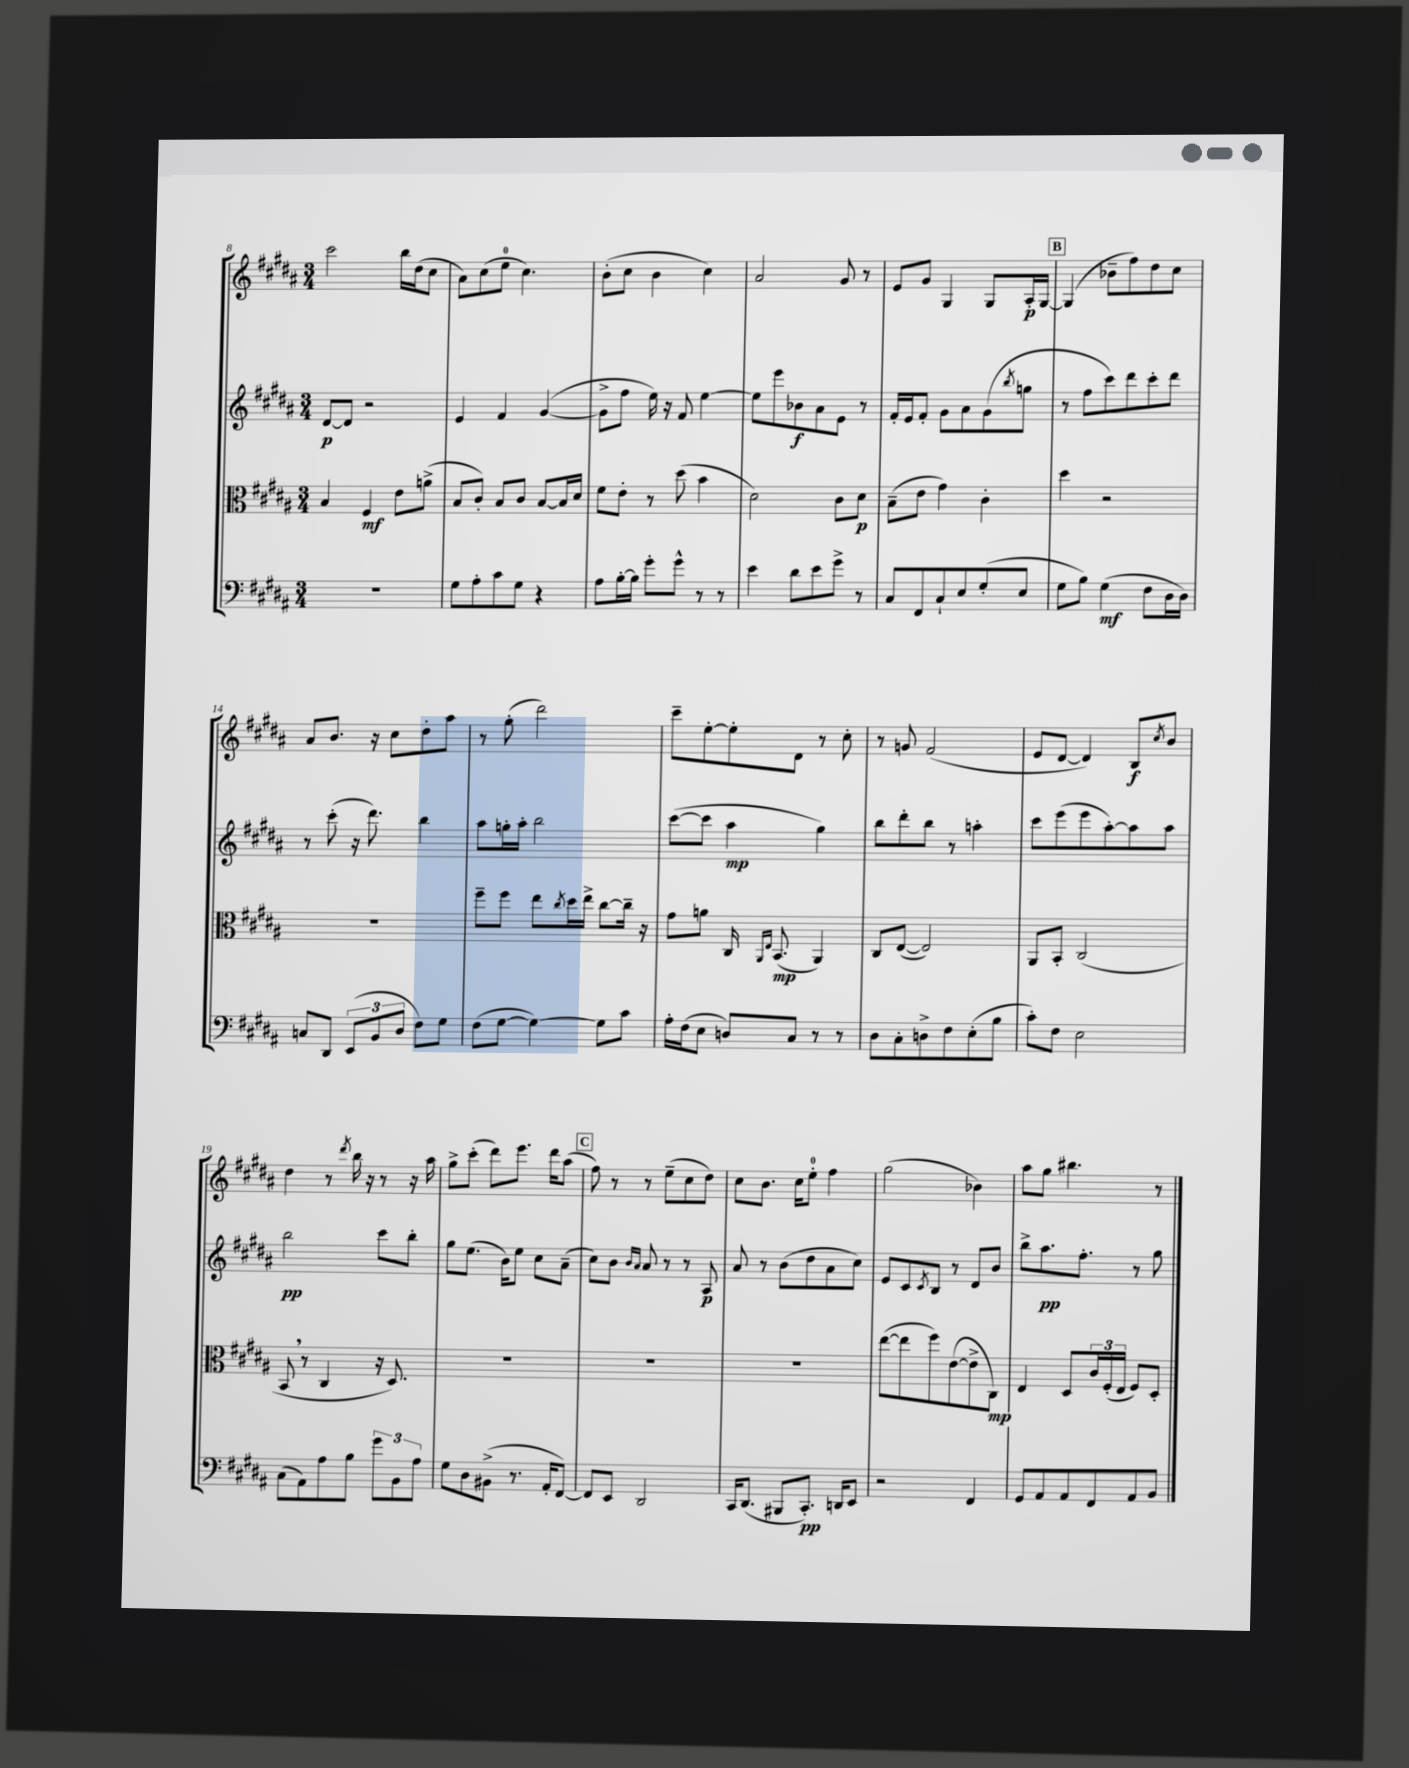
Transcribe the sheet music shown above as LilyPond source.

<<
\new StaffGroup <<
\new Staff = "s0" {
    \clef treble \key b \major \numericTimeSignature \time 3/4
    cis'''2 b''16 dis''16( cis''8 |
    ais'8) cis''8( e''8-0 cis''4.) |
    b'8-.( cis''8 b'4 cis''4) |
    ais'2 gis'8 r8 |
    e'8 gis'8 gis4 gis8 ais16-.\p gis16~ |
    \mark \markup { \box "B" } gis4( bes'8-- fis''8) dis''8 cis''8 |
    ais'8 b'8. r16 cis''8 dis''8-. ais''8 |
    r8 gis''8-.( dis'''2) |
    cis'''8-- e''8~-. e''8-. dis'8 r8 cis''8-. |
    r8 g'8 fis'2( |
    e'8 dis'8~ dis'4) b8\f \acciaccatura { cis''8 } b'8 |
    dis''4 r8 \acciaccatura { dis'''8 } b''16 r16 r8 r16 ais''16 |
    gis''8-> cis'''8-.( dis'''8) e'''8. dis'''16 ais''8( |
    \mark \markup { \box "C" } fis''8) r8 r8 e''8--( cis''8 dis''8) |
    cis''8 b'8. cis''16 e''8-0-. fis''4 |
    gis''2( bes'4) |
    ais''8 gis''8 bis''4. r8 \bar "|." |
}
\new Staff = "s1" {
    \clef treble \key b \major \numericTimeSignature \time 3/4
    dis'8~\p dis'8 r2 |
    e'4 fis'4 gis'4~( |
    gis'8-> fis''8 e''16) r16 fis'8 e''4~ |
    e''8 e'''8 bes'8\f ais'8 e'8 r8 |
    fis'16-. e'16 fis'8-. gis'8 ais'8 gis'8( \acciaccatura { b''8 } g''8 |
    \mark \markup { \box "B" } r8 fis''8 cis'''8) dis'''8 cis'''8-. dis'''8 |
    r8 cis'''8-.( r16 dis'''8.) b''4 |
    ais''8 g''16-. ais''16-. b''2 |
    cis'''8~( cis'''8 ais''4\mp gis''4) |
    b''8 dis'''8-. b''8 r8 a''4-. |
    cis'''8 e'''8( e'''8 ais''8~-.) ais''8 ais''8 |
    b''2\pp cis'''8 b''8-. |
    gis''8 e''8.( b'16) e''8 cis''8 ais'8--( |
    \mark \markup { \box "C" } cis''8) b'8 \grace { b'16 ais'16 } ais'8 r8 r8 ais8\p |
    ais'8 r8 b'8( dis''8 ais'8 cis''8) |
    e'8 cis'8 \acciaccatura { cis'8 } b8 r8 dis'8 b'8 |
    b''8-> ais''8.\pp fis''8.-. r8 gis''8 \bar "|." |
}
\new Staff = "s2" {
    \clef alto \key b \major \numericTimeSignature \time 3/4
    b4 fis4\mf e'8 a'8->( |
    b8 cis'8-.) b8 cis'8 b8~ b16 dis'16 |
    fis'8 e'8-. r8 dis''8( b'4 |
    dis'2) cis'8 dis'8\p |
    b8--( e'8 gis'4) cis'4-. |
    \mark \markup { \box "B" } dis''4 r2 |
    R2. |
    fis''8-- fis''8 e''8 \acciaccatura { cis''8 } dis''16 e''16-> cis''8~ cis''16-- r16 |
    gis'8 a'8 cis16 \grace { ais,16 e16 } b,8.\mp( ais,4) |
    cis8 e8~( e2) |
    ais,8 b,8-. cis2( |
    b,8 \breathe r8 cis4 r16 dis8.) |
    R2. |
    \mark \markup { \box "C" } R2. |
    R2. |
    e''8~( e''8 fis''8) e'8~( e'8-> cis8\mp) |
    e4 dis8 \tuplet 3/2 { cis'16 fis16-.( e16 } fis8) dis8-. \bar "|." |
}
\new Staff = "s3" {
    \clef bass \key b \major \numericTimeSignature \time 3/4
    R2. |
    gis8 ais8-. cis'8 gis8 r4 |
    ais8 b16~-. b16 gis'8-. gis'8-^ r8 r8 |
    e'4 dis'8 e'8 gis'8-> r8 |
    cis8 fis,8 cis8-! e8 gis8-.( e8 |
    \mark \markup { \box "B" } gis8 b8) gis4\mf( fis8 dis16 dis16) |
    c8 dis,8 \tuplet 3/2 { e,8( b,8 dis8 } fis8) gis8 |
    fis8( gis8~ gis4~) gis8 cis'8 |
    ais16-. fis16( e8 d8) cis8 r8 r8 |
    dis8 cis8-. d8-> fis8 e8-.( b8 |
    cis'8-.) fis8 e2 |
    cis8( ais,8) ais8 b8 \tuplet 3/2 { gis'8 b,8 ais8 } |
    gis8 dis8 bis,8->( r8. ais,16-. fis,8~) |
    \mark \markup { \box "C" } fis,8 e,8 dis,2 |
    cis,16 dis,8.( bis,,8 cis,8.-.\pp) d,16 e,8 |
    r2 fis,4 |
    gis,8 ais,8 ais,8 fis,8 ais,8 b,8 \bar "|." |
}
>>
>>
\layout { \context { \Score currentBarNumber = #8 } }
